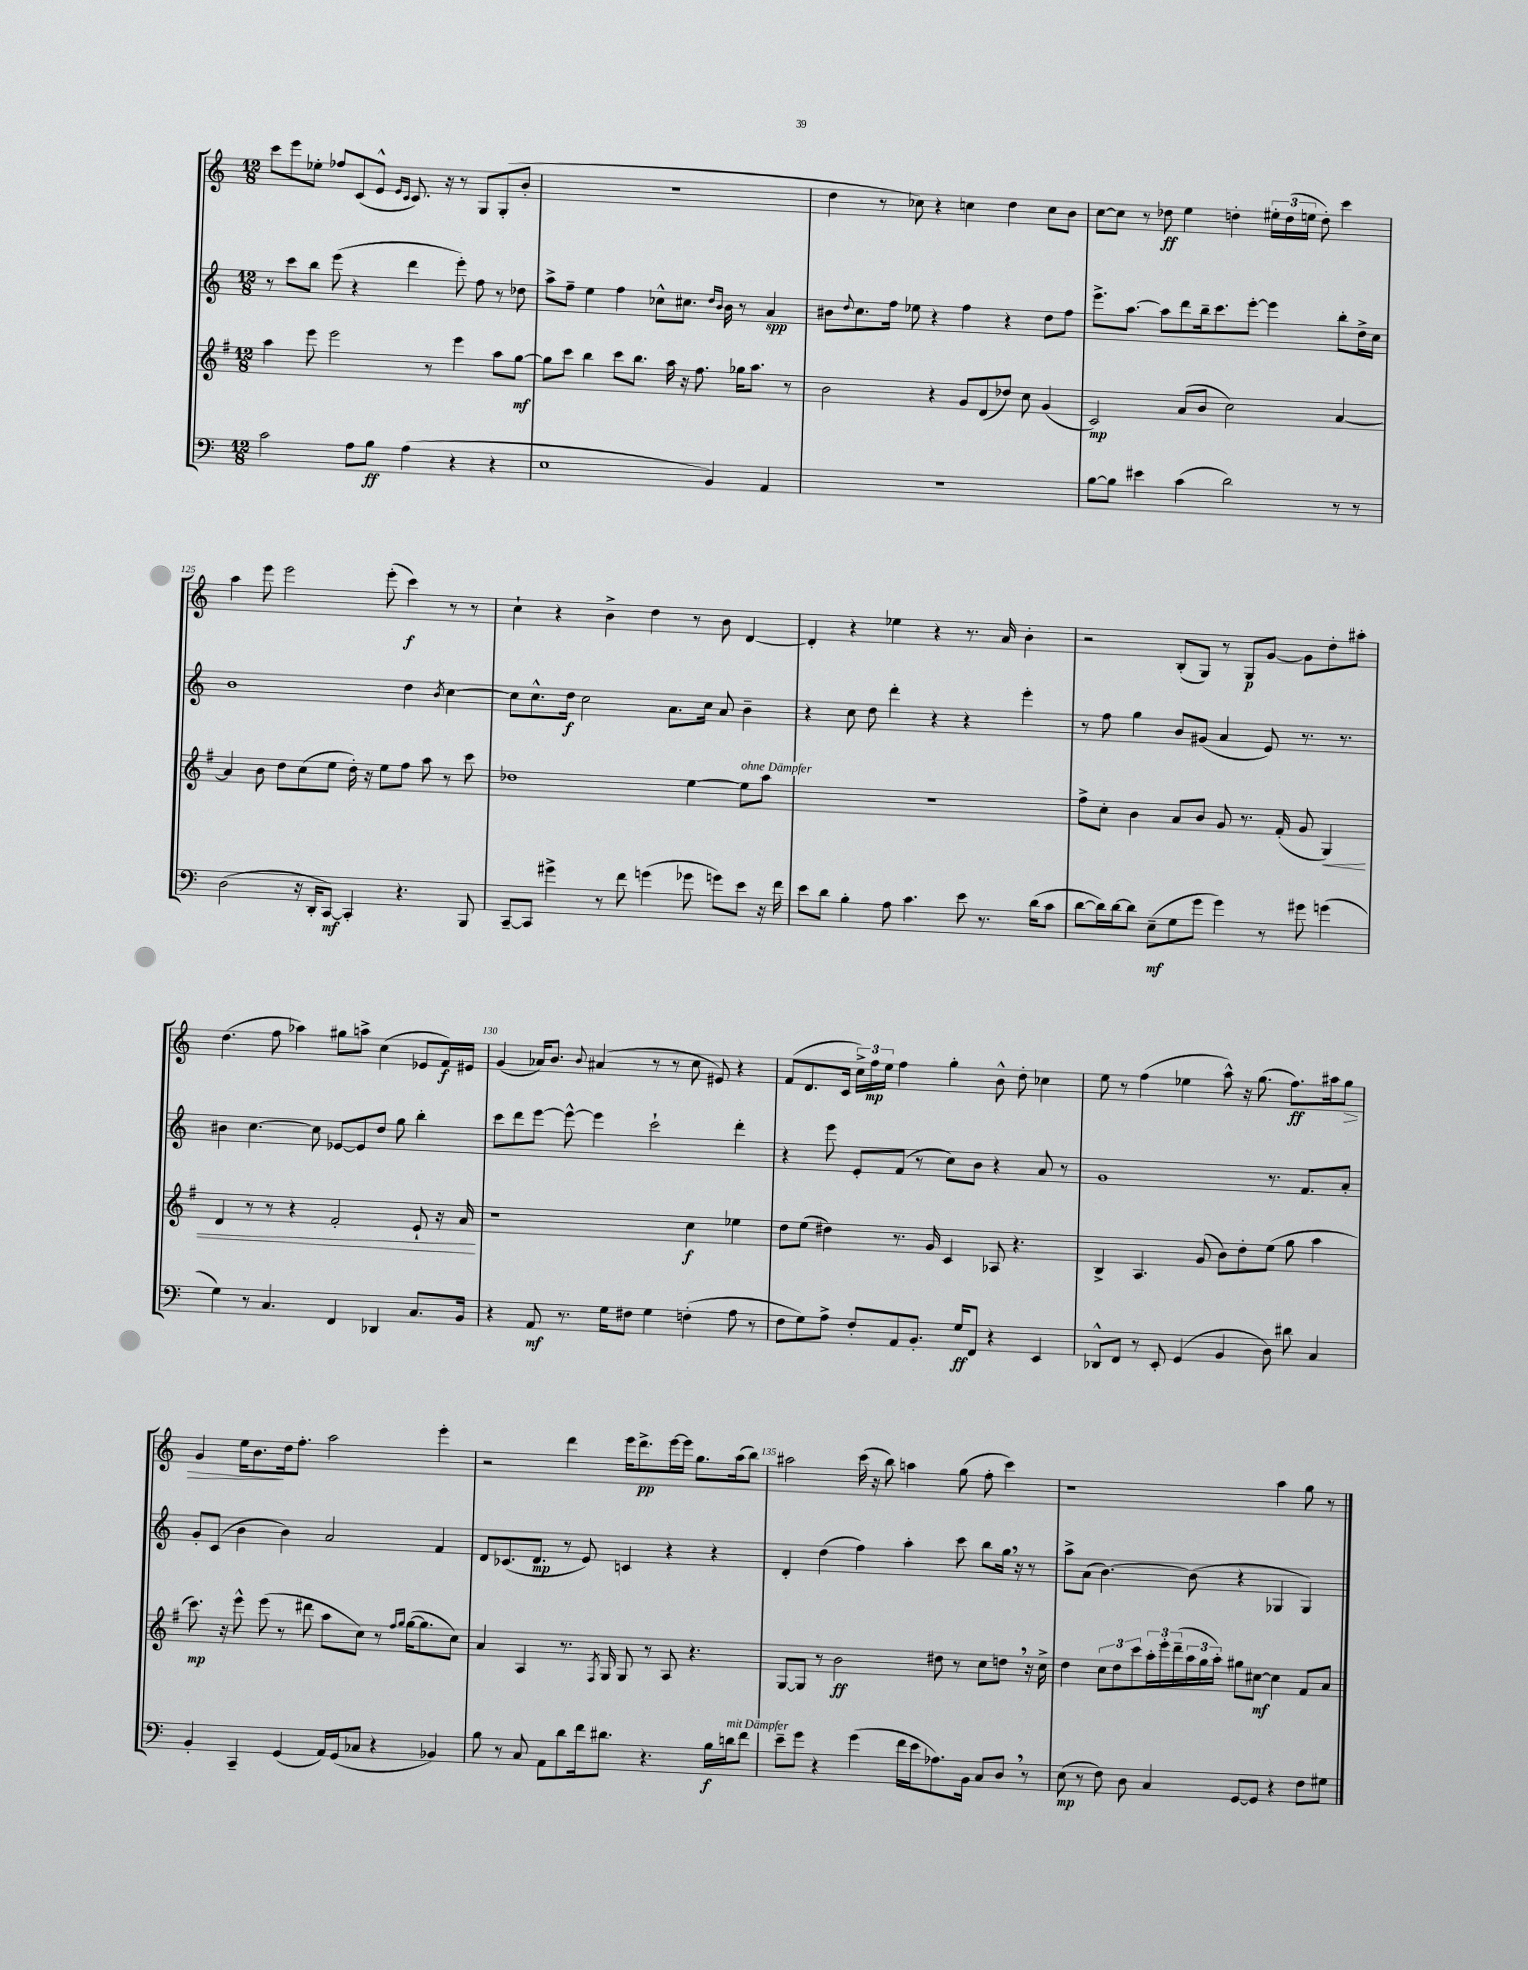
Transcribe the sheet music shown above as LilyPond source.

<<
\new StaffGroup <<
\new Staff = "s0" {
    \clef treble \key c \major \numericTimeSignature \time 12/8
    c'''8 e'''8 ees''8-. fes''8 c'8( e'8-^ \grace { e'16 c'16 } c'8.) r16 r8 g8 g8-.( b'8-. |
    R1. |
    d''4 r8 ces''8) r4 c''4 d''4 c''8 b'8 |
    c''8~ c''8 r8 des''8\ff e''4 d''4-. \tuplet 3/2 { eis''16-. d''16( e''16 } d''8-.) c'''4 |
    a''4 e'''8 e'''2 e'''8-.( c'''4\f) r8 r8 |
    c''4-! r4 b'4-> d''4 r8 b'8 d'4~ |
    d'4-. r4 ees''4 r4 r8. a'16 b'4-. |
    r2 b8-.( g8) r8 g8\p g'8~ g'8 d''8-. ais''8-. |
    d''4.( f''8 aes''4) gis''8 a''8-> c''4( ees'8 f'16\f) eis'16 |
    g'4( aes'16) b'8. \appoggiatura { b'8 } ais'4( r8 r8 c''8 eis'8) r4 |
    f'8( d'8. c'16 \tuplet 3/2 { c''16->) f''16\mp e''16 } f''4 g''4-. b'8-^ d''8-. ces''4 |
    e''8 r8 f''4( ees''4 a''8-^) r16 g''8.( f''8.\ff) ais''16 g''8\> |
    g'4 e''16 b'8.\! d''16 f''8.-. a''2 e'''4-. |
    r2 d'''4 e'''16 d'''8.->\pp e'''16~ e'''16 g''8. a''16( b''8) |
    ais''2 c'''16( r16 b''8) a''4 g''8( f''8-. c'''4) |
    r1 a''4 g''8 r8 \bar "|." |
}
\new Staff = "s1" {
    \clef treble \key c \major \numericTimeSignature \time 12/8
    r8 c'''8 b''8 e'''8( r4 d'''4 e'''8-.) f''8 r8 des''8 |
    a''8-> f''8-- e''4 f''4 ces''8-^ cis''8. \grace { d''16 b'16 } b'16 r8 a'4\spp |
    bis'8 \appoggiatura { d''8 } c''8. f''16 ees''8 r4 f''4 r4 d''8 f''8 |
    e'''8.-> a''8.~ a''8 d'''8 b''16-- c'''8. e'''8~-. e'''4 b''8-. d''16-> c''16 |
    b'1 d''4 \acciaccatura { b'8 } c''4~ |
    c''8 c''8.-^ d''16\f c''2 a'8. c''16 a'8 b'4-- |
    r4 c''8 d''8 d'''4-. r4 r4 e'''4-. |
    r8 f''8 g''4 b'8 gis'8( a'4 e'8) r8. r8. |
    bis'4 c''4.~ c''8 ees'8~ ees'8 d''8 g''8 b''4-. |
    c'''8 d'''8 e'''8~ e'''8~-^ e'''4 c'''2-! d'''4-. |
    r4 e'''8 e'8-. f'8( r8 c''8) b'8 r4 a'8 r8 |
    g'1 r8. f'8. a'8-. |
    g'8-. c'8( b'4 b'4) a'2 f'4 |
    d'8 ces'8.( d'8.\mp r8 e'8) c'4 r4 r4 |
    d'4-. d''4( f''4) a''4-. c'''8 b''8 g''16 \breathe r16 r8 |
    a''8-> a'8( b'4.~) b'8( r4 ges4 ges4) \bar "|." |
}
\new Staff = "s2" {
    \clef treble \key g \major \numericTimeSignature \time 12/8
    a''4 e'''8 e'''2 r8 e'''4 a''8 g''8~\mf |
    g''8 c'''8 b''4 c'''8 b''8. a''16 r16 fis''8. ges''16 a''8. r8 |
    b'2 r4 g'8 d'8( des''8) c''8 g'4( |
    c'2\mp) a'8( b'8 c''2) a'4~ |
    a'4 b'8 d''8 c''8( e''8 d''16-.) r16 e''8 fis''8 a''8 r8 c'''8 |
    des''1 e''4~ e''8^\markup { \italic "ohne Dämpfer" } a''8 |
    R1. |
    fis''8-> c''8-. b'4 a'8 b'8 g'8 r8. fis'16-.( g'8 g4\<) |
    d'4 r8 r8 r4 fis'2-. e'8-! r16 a'16\! |
    r1 c''4\f ees''4 |
    d''8 e''8( dis''4) r8. g'16 c'4 aes8 r4. |
    b4-> a4. g'8( b'8) d''8-. e''8( g''8 a''4 |
    c'''8.\mp) r16 e'''8-^ e'''8( r8 dis'''8 a''8 c''8) r8 \grace { fis''16 g''16 } g''16~( g''8. c''8) |
    a'4 a4 r8. \acciaccatura { fis8 } g16 g8 r8 a8 r4. |
    g8~ g8 r8 b'2\ff dis''8 r8 c''8 d''8 \breathe r16 c''16-> |
    d''4 \tuplet 3/2 { c''8 d''8 c'''8 } \tuplet 3/2 { a''16-. e'''16-. d'''16--( } \tuplet 3/2 { a''16 g''16 a''16-.) } gis''8 cis''8~\mf cis''4 fis'8 a'8 \bar "|." |
}
\new Staff = "s3" {
    \clef bass \key c \major \numericTimeSignature \time 12/8
    c'2 a8 b8\ff a4( r4 r4 |
    e1 b,4) a,4 |
    R1. |
    b8~ b8 eis'4 c'4( d'2) r8 r8 |
    d2( r16 d,16-. c,8~\mf) c,4-. r4. b,,8 |
    c,8~-- c,8 gis'4-> r8 f'8 g'4( ges'8 g'8) e'8 r16 f'16 |
    e'8 d'8 b4-. a8 c'4. e'8 r8. d'16( c'8 |
    d'8~ d'16) d'16~ d'8 e8--\mf( g8 g'8 g'4) r8 gis'8 g'4( |
    g4) r8 c4. f,4 des,4 c8. b,16 |
    r4 a,8\mf r8. g16 fis8 g4 f4-.( a8 r8 |
    f8 g8) a8-> f8-. a,8 b,8.-. g16\ff f,8 r4 e,4 |
    des,8-^ f,8 r8 e,8-. g,4( b,4 d8) dis'8 c4 |
    b,4-. c,4-- g,4( a,16) g,16( ces8 r4 bes,4) |
    b8 r8 c8 a,8 d'8 f'16 dis'8. r4. b16\f d'16^\markup { \italic "mit Dämpfer" } f'8 |
    e'8-- g'8 r4 g'4( f'16 e'16 aes8.) b,16 c8 d8 \breathe r8 |
    e8\mp( r8 f8) d8 c4 g,8~ g,8 r4 f8 gis8 \bar "|." |
}
>>
>>
\layout { \context { \Score currentBarNumber = #121 \override BarNumber.break-visibility = ##(#f #t #t) barNumberVisibility = #(every-nth-bar-number-visible 5) } }
